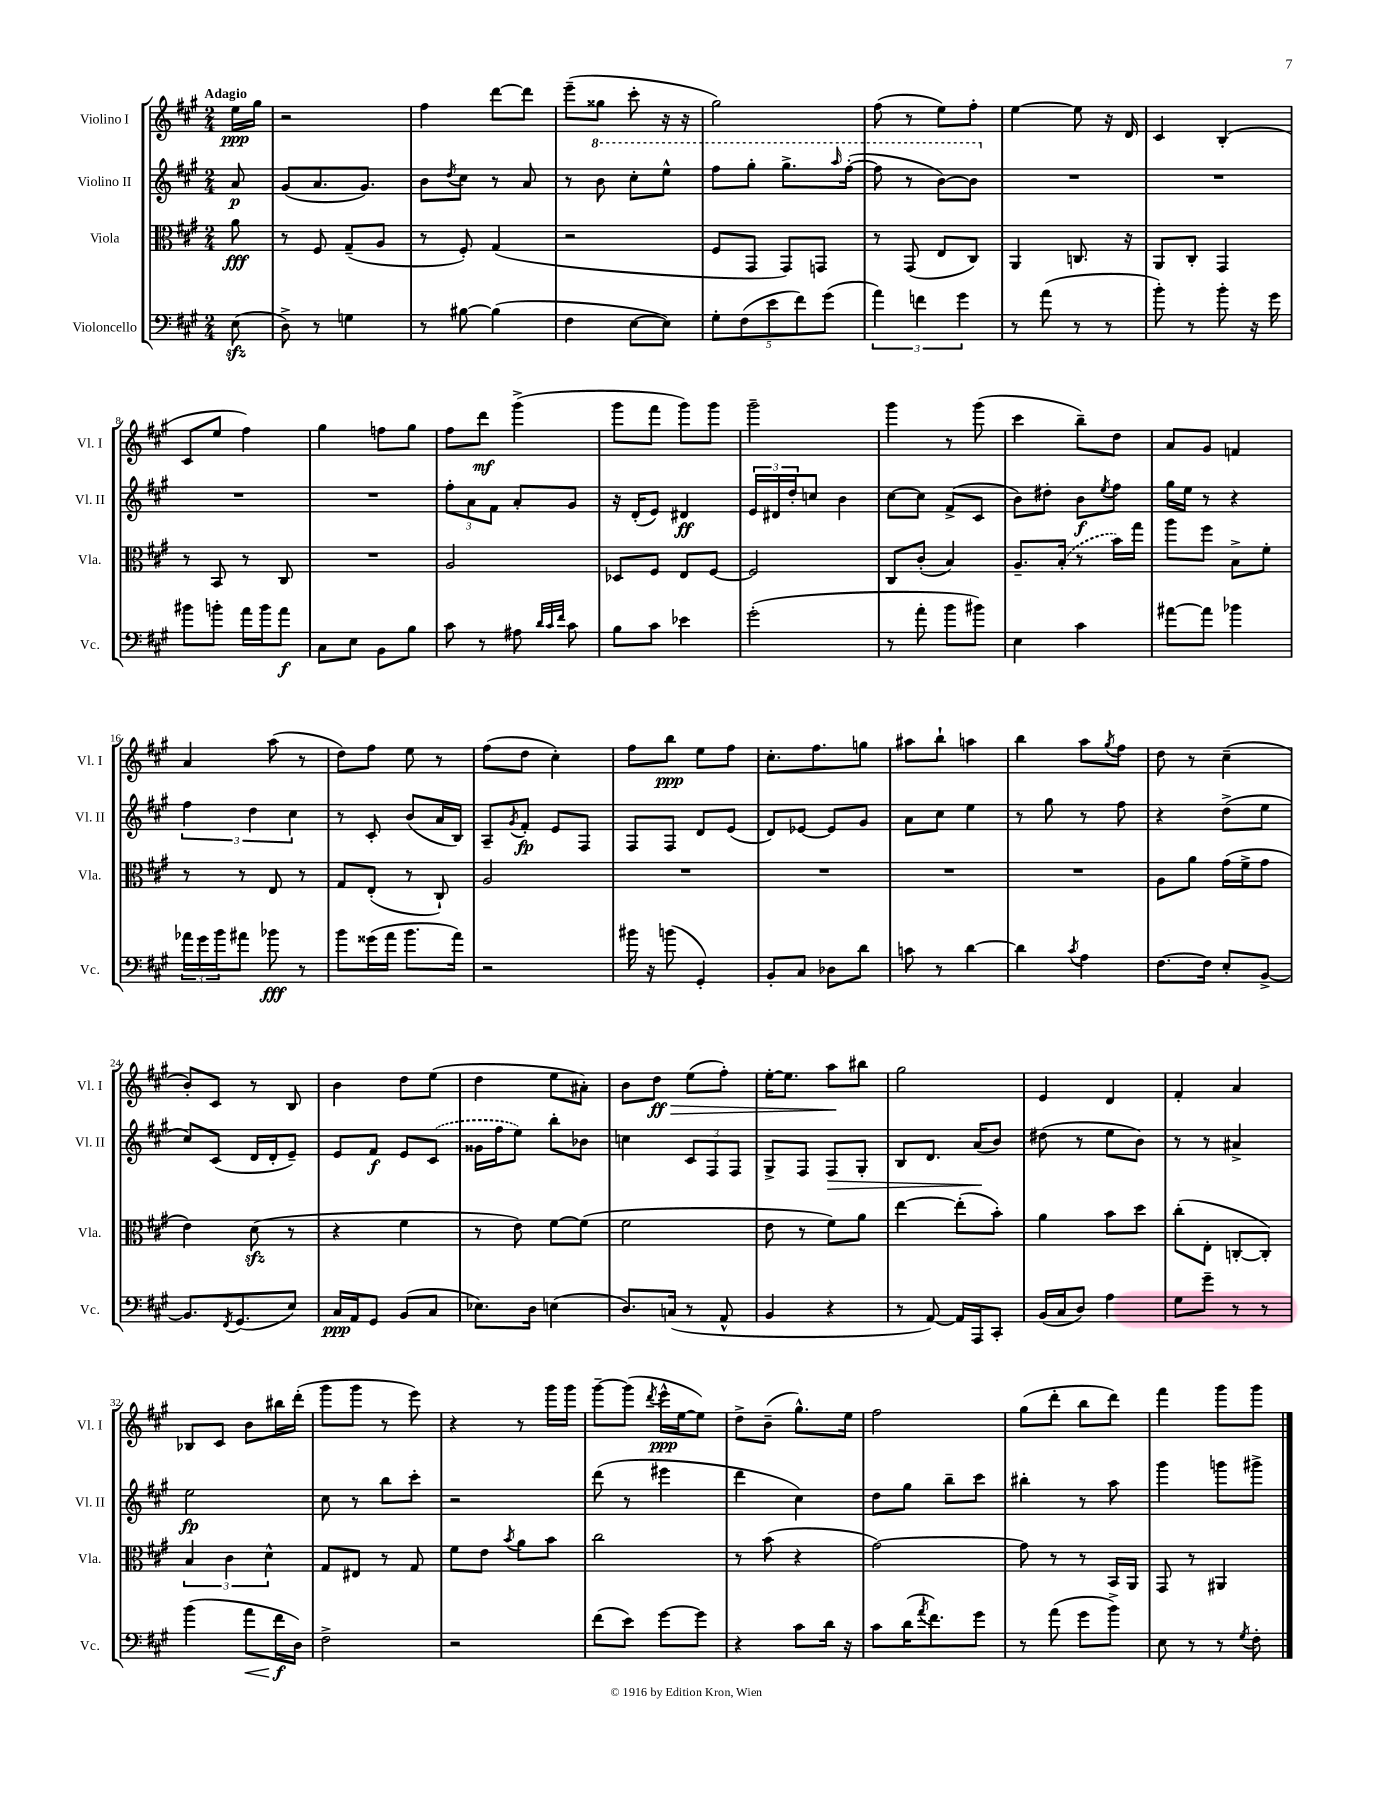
<<
\new StaffGroup <<
\new Staff = "s0" \with { instrumentName = "Violino I" shortInstrumentName = "Vl. I" } {
    \clef treble \key a \major \numericTimeSignature \time 2/4 \partial 8 \tempo "Adagio"
    e''16\ppp gis''16 |
    r2 |
    fis''4 d'''8~ d'''8 |
    e'''8--( gisis''8 cis'''8-. r16 r16 |
    gis''2) |
    fis''8( r8 e''8) fis''8-. |
    e''4~ e''8 r16 d'16 |
    cis'4 b4-.( |
    cis'8 e''8 fis''4) |
    gis''4 f''8 gis''8 |
    fis''8 d'''8\mf gis'''4->( |
    gis'''8 fis'''8 gis'''8) gis'''8 |
    gis'''2-- |
    gis'''4 r8 gis'''8( |
    cis'''4 b''8--) d''8 |
    a'8 gis'8 f'4 |
    a'4 a''8( r8 |
    d''8) fis''8 e''8 r8 |
    fis''8( d''8 cis''4-.) |
    fis''8 b''8\ppp e''8 fis''8 |
    cis''8.-. fis''8. g''8 |
    ais''8 b''8-! a''4 |
    b''4 a''8 \acciaccatura { gis''8 } fis''8 |
    d''8 r8 cis''4--( |
    b'8-.) cis'8 r8 b8 |
    b'4 d''8 e''8( |
    d''4 e''8 ais'8-.) |
    b'8 d''8\ff\> e''8( fis''8-.) |
    e''16~-. e''8. a''8\! bis''8 |
    gis''2 |
    e'4 d'4 |
    fis'4-. a'4 |
    bes8 cis'8 b'8 bis''16 d'''16-.( |
    gis'''8 gis'''8 r8 e'''8) |
    r4 r8 gis'''16 gis'''16 |
    gis'''8~-- gis'''8( \acciaccatura { d'''8 } e'''16-^\ppp e''16~ e''8) |
    d''8-> b'8--( gis''8.-^) e''16 |
    fis''2 |
    gis''8( d'''8-. b''8 d'''8) |
    fis'''4 gis'''8 gis'''8 \bar "|." |
}
\new Staff = "s1" \with { instrumentName = "Violino II" shortInstrumentName = "Vl. II" } {
    \clef treble \key a \major \numericTimeSignature \time 2/4 \partial 8
    a'8\p |
    gis'8( a'8. gis'8.) |
    b'8 \acciaccatura { d''8 } cis''8 r8 a'8 |
    r8 \ottava #1 b''8 cis'''8-. e'''8-^ |
    fis'''8 gis'''8-. gis'''8.-> \grace { a'''16 } fis'''16~-.( |
    fis'''8 r8 b''8~) b''8 \ottava #0 |
    R2 |
    R2 |
    R2 |
    R2 |
    \tuplet 3/2 { fis''8-. a'8 fis'8 } a'8-. gis'8 |
    r16 d'16-.( e'8) dis'4\ff |
    \tuplet 3/2 { e'16 dis'16 d''16-. } c''8 b'4 |
    cis''8~ cis''8 fis'8->( cis'8 |
    b'8) dis''8-. b'8\f \acciaccatura { e''8 } fis''8 |
    gis''16 e''16 r8 r4 |
    \tuplet 3/2 { fis''4 d''4 cis''4 } |
    r8 cis'8-. b'8( a'16 b16) |
    a8-- \acciaccatura { gis'8 } fis'8-.\fp e'8 fis8 |
    fis8 fis8 d'8 e'8( |
    d'8) ees'8~ ees'8 gis'8 |
    a'8 cis''8 e''4 |
    r8 gis''8 r8 fis''8 |
    r4 d''8->( e''8 |
    cis''8) cis'8( d'16 d'16-. e'8--) |
    e'8 fis'8\f e'8 \once \slurDashed cis'8( |
    gisis'16 fis''16 e''8) b''8-. bes'8 |
    c''4 \tuplet 3/2 { cis'8 fis8 fis8 } |
    gis8-> fis8 fis8\> gis8-. |
    b8 d'8. a'16\!( b'8) |
    dis''8( r8 e''8 b'8) |
    r8 r8 ais'4-> |
    e''2\fp |
    cis''8 r8 b''8 cis'''8-. |
    r2 |
    d'''8( r8 eis'''4 |
    d'''4 cis''4) |
    d''8 gis''8 b''8-- cis'''8 |
    bis''4-. r8 a''8 |
    gis'''4 g'''8 gis'''8-> \bar "|." |
}
\new Staff = "s2" \with { instrumentName = "Viola" shortInstrumentName = "Vla." } {
    \clef alto \key a \major \numericTimeSignature \time 2/4 \partial 8
    a'8\fff |
    r8 fis8 gis8--( a8 |
    r8 fis8-.) gis4( |
    r2 |
    fis8 gis,8 gis,8) g,8 |
    r8 gis,8( e8 cis8) |
    a,4 c8. r16 |
    a,8 cis8-. gis,4 |
    r8 b,8 r8 cis8 |
    R2 |
    a2 |
    des8 fis8 e8 fis8~ |
    fis2 |
    cis8 cis'8-.( b4) |
    a8.-- \once \slurDashed b16-.( r8 b'16) gis''16 |
    a''8 fis''8 b8-> fis'8-. |
    r8 r8 e8 r8 |
    gis8 e8-.( r8 cis8-!) |
    a2 |
    R2 |
    R2 |
    R2 |
    R2 |
    a8 a'8 gis'16( fis'16-> gis'8 |
    e'4) d'8\sfz( r8 |
    r4 fis'4 |
    r8 e'8) fis'8~ fis'8( |
    fis'2 |
    e'8 r8 fis'8) a'8 |
    e''4~ e''8-.( b'8-.) |
    a'4 b'8 d''8 |
    cis''8-.( e8-. c8~-. c8-.) |
    \tuplet 3/2 { b4 cis'4 d'4-^ } |
    gis8 eis8 r8 gis8 |
    fis'8 e'8 \acciaccatura { b'8 } a'8 b'8 |
    cis''2 |
    r8 b'8( r4 |
    gis'2~) |
    gis'8 r8 r8 b,16 a,16 |
    gis,8 r8 ais,4 \bar "|." |
}
\new Staff = "s3" \with { instrumentName = "Violoncello" shortInstrumentName = "Vc." } {
    \clef bass \key a \major \numericTimeSignature \time 2/4 \partial 8
    e8\sfz( |
    d8->) r8 g4 |
    r8 bis8~ bis4( |
    fis4 e8~ e8) |
    \tuplet 5/4 { gis8-. fis8( e'8 fis'8) gis'8( } |
    \tuplet 3/2 { a'4) f'4 gis'4 } |
    r8 a'8( r8 r8 |
    b'8-.) r8 b'8-. r16 gis'16 |
    bis'8 b'8-. a'16 b'16 a'8\f |
    cis8 e8 b,8 b8 |
    cis'8 r8 ais8 \grace { d'32 cis'32 fis'32 } cis'8 |
    b8 cis'8 ees'4 |
    gis'2-.( |
    r8 a'8-. b'8 bis'8) |
    e4 cis'4 |
    ais'8~ ais'8 bes'4 |
    \tuplet 3/2 { aes'16 gis'16 b'16 } ais'8 bes'8\fff r8 |
    b'8 gisis'16( a'16 b'8. a'16) |
    r2 |
    bis'16 r16 b'8( gis,4-.) |
    b,8-. cis8 des8 d'8 |
    c'8 r8 d'4~ |
    d'4 \acciaccatura { cis'8 } a4 |
    fis8.~ fis16 e8-. b,8~-> |
    b,8. \acciaccatura { fis,8 } gis,8.( e8) |
    cis16\ppp a,16 gis,8 b,8( cis8 |
    ees8.) d16 e4( |
    d8.) c16( r8 a,8-^ |
    b,4 r4 |
    r8 a,8~) a,16 a,,16 cis,8-. |
    b,16( cis16 d8) a4 |
    gis8 gis'8-- r8 r8 |
    b'4( a'8\< fis'16\f\! d16) |
    fis2-> |
    r2 |
    fis'8( e'8) gis'8~ gis'8 |
    r4 cis'8 d'16 r16 |
    cis'8 d'16( \acciaccatura { a'8 } fis'8.) gis'8 |
    r8 a'8( gis'8 b'8->) |
    e8 r8 r8 \acciaccatura { gis8 } fis8-. \bar "|." |
}
>>
>>
